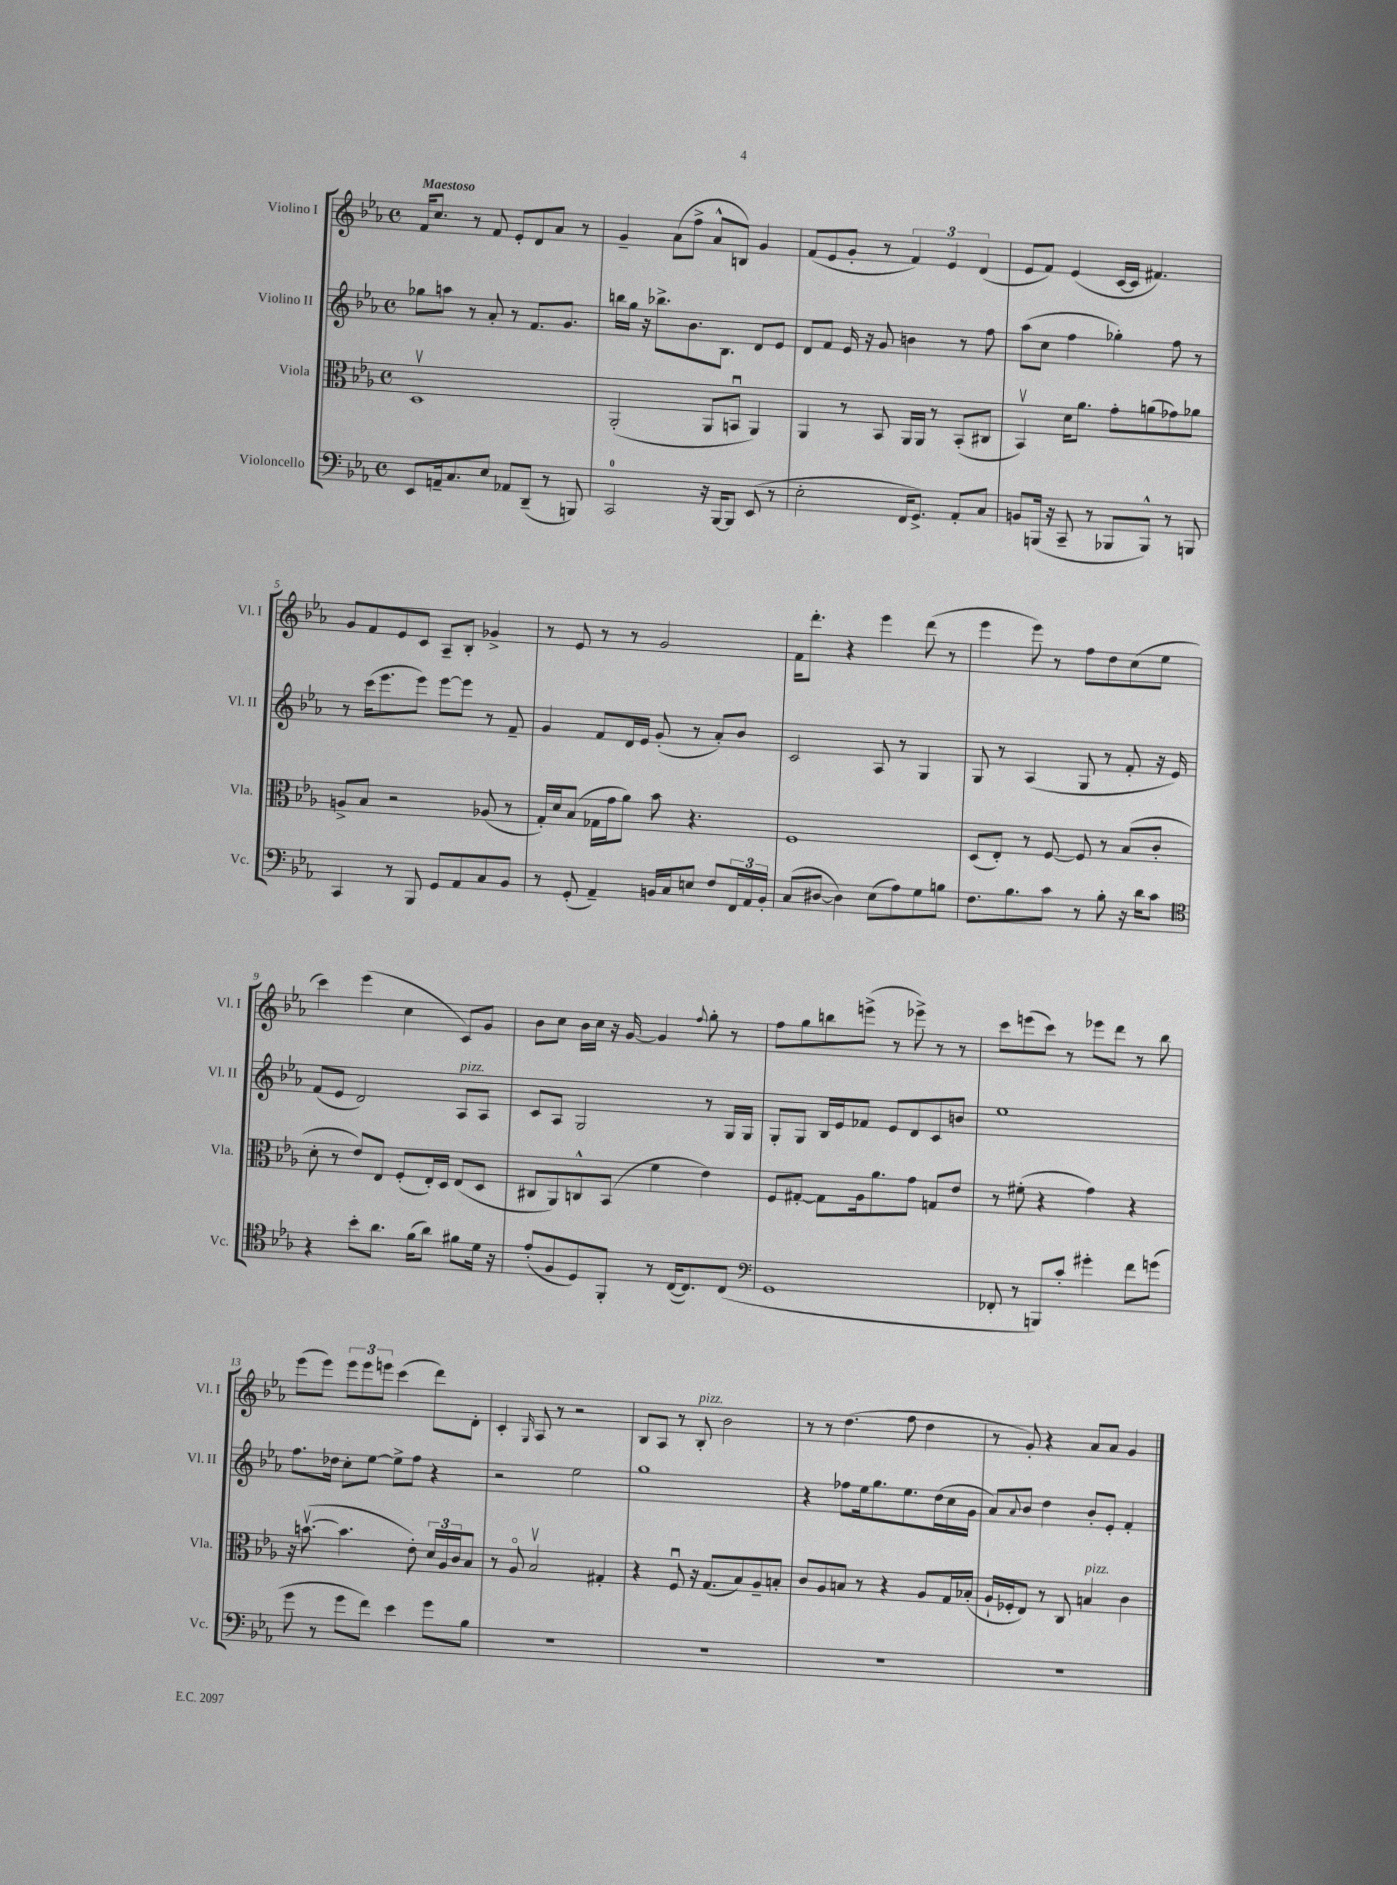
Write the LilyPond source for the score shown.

<<
\new StaffGroup <<
\new Staff = "s0" \with { instrumentName = "Violino I" shortInstrumentName = "Vl. I" } {
    \clef treble \key ees \major \defaultTimeSignature \time 4/4 \tempo "Maestoso"
    f'16 c''8. r8 f'8 ees'8-. d'8 aes'8 r8 |
    g'4-- aes'8( f''8-> aes'8-^ b8) g'4 |
    f'8( ees'8 g'8-. r8 \tuplet 3/2 { f'4) ees'4 d'4( } |
    ees'8 f'8) ees'4( c'16~ c'16 fis'4.) |
    g'8 f'8 ees'8 c'8 aes8-- bes8-. ges'4-> |
    r8 ees'8 r8 r8 g'2 |
    f'16 d'''8.-. r4 ees'''4 d'''8( r8 |
    ees'''4 ees'''8) r8 f''8 d''8 c''8( ees''8 |
    c'''4) ees'''4( c''4 c'8) g'8 |
    bes'8 c''8 bes'16 c''16 r16 g'16~ g'4 \appoggiatura { f''8 } g''8-. r8 |
    f''8 g''8 b''8 e'''8->( r8 ees'''8->) r8 r8 |
    c'''8 e'''8( c'''8) r8 ees'''8 d'''8 r8 bes''8 |
    ees'''8( ees'''8) \tuplet 3/2 { ees'''8 ees'''8 e'''8 } c'''4( d'''8) d'8-. |
    c'4-. \grace { g16 } aes8 r8 r2 |
    bes8 aes8 r8 bes8-.^\markup { \italic "pizz." } bes'2 |
    r8 r8 d''4.( f''8 d''4 |
    r8 g'8-.) r4 aes'8 aes'8 g'4 \bar "|." |
}
\new Staff = "s1" \with { instrumentName = "Violino II" shortInstrumentName = "Vl. II" } {
    \clef treble \key ees \major \defaultTimeSignature \time 4/4
    ges''8 a''8 r8 aes'8-. r8 f'8. g'8. |
    b''16 g''16 r16 bes''8.-> bes'8. bes8. d'8 ees'8 |
    d'8 f'8 ees'16 r16 g'8 b'4 r8 f''8 |
    aes''8( c''8 f''4 ges''4-.) f''8 r8 |
    r8 c'''16( ees'''8. ees'''8) ees'''8~ ees'''8 r8 f'8-- |
    g'4 f'8 d'16 ees'16 g'8-.( r8 aes'8-.) bes'8 |
    c'2 aes8 r8 g4 |
    g8 r8 aes4( g8 r8 f'8-. r16 ees'16) |
    f'8( ees'8 d'2) aes8^\markup { \italic "pizz." } aes8 |
    c'8 aes8 g2 r8 g16 g16 |
    g8-. g8 bes16 ees'16 fes'8 ees'8 d'8 c'8 b'8 |
    ees''1 |
    f''8. des''16 c''8-. ees''8~ ees''8-> f''8 r4 |
    r2 ees''2 |
    g''1 |
    r4 fes''8 ees''16 g''8. ees''8. d''16( c''16 g'16 |
    aes'8) \appoggiatura { aes'8 } bes'8 d''4 bes'8-. ees'8-. f'4-. \bar "|." |
}
\new Staff = "s2" \with { instrumentName = "Viola" shortInstrumentName = "Vla." } {
    \clef alto \key ees \major \defaultTimeSignature \time 4/4
    d1\upbow |
    aes,2-.( aes,8 b,8\downbow aes,4) |
    aes,4 r8 bes,8 aes,16 aes,16 r8 bes,8-.( cis8 |
    bes,4\upbow) d'16 aes'8. g'8-. a'8( ges'8) aes'8 |
    a8-> bes8 r2 aes8( r8 |
    g16-.) d'16 bes8( ges16 g'16 aes'8) bes'8 r4. |
    f1 |
    d8( ees8-.) r8 f8~ f8 r8 bes8( c'8-. |
    d'8-. r8 ees'8) ees8 f8-.( ees16-.) d16 ees8( d8 |
    cis8 aes,8) c8-^ bes,8( f'4 ees'4) |
    f8 gis8~-. gis8 aes16 aes'8. g'8 g8 ees'8 |
    r8 fis'8-.( r4 g'4) r4 |
    r16 b'8.~\upbow( b'4. ees'8-.) \tuplet 3/2 { d'16 aes16 c'16 } bes8 |
    r8 aes8\flageolet bes2\upbow gis4-. |
    r4 f8\downbow r16 g8.( bes8) aes8-- b8-. |
    c'8 aes8 b8 r8 r4 aes8 g16 bes16-.( |
    aes16-! fes16-. ees8) r8 c8 b4^\markup { \italic "pizz." } c'4 \bar "|." |
}
\new Staff = "s3" \with { instrumentName = "Violoncello" shortInstrumentName = "Vc." } {
    \clef bass \key ees \major \defaultTimeSignature \time 4/4
    ees,8 a,16-- c8. ees8 aes,8 d,8--( r8 b,,8) |
    c,2-0 r16 bes,,16~ bes,,8 ees,8( r8 |
    ees2-. f,16 g,8.->) aes,8-. c8 |
    b,8 b,,16( r16 c,8-- r8 bes,,8 bes,,8-^) r8 b,,8 |
    c,4 r8 bes,,8 g,8 aes,8 c8 bes,8 |
    r8 g,8-.( aes,4--) b,16 c16 e8 f8 \tuplet 3/2 { f,16 aes,16 b,16-. } |
    c8( dis8~ dis4) ees8( aes8) g8 b8 |
    f8. bes8. c'8 r8 bes8-. r16 d'16 c'8 |
    \clef tenor r4 bes'8-. aes'8. f'16( aes'8) fis'8 d'16 r16 |
    ees'8-.( f8 d8) f,8-. r8 c16~( c8.) c8( |
    \clef bass g,1 |
    fes,8-. r8 b,,8) c'8-. gis'4-. f'8 g'8( |
    g'8 r8 g'8 f'8) ees'4 g'8 bes8 |
    R1 |
    R1 |
    R1 |
    R1 \bar "|." |
}
>>
>>
